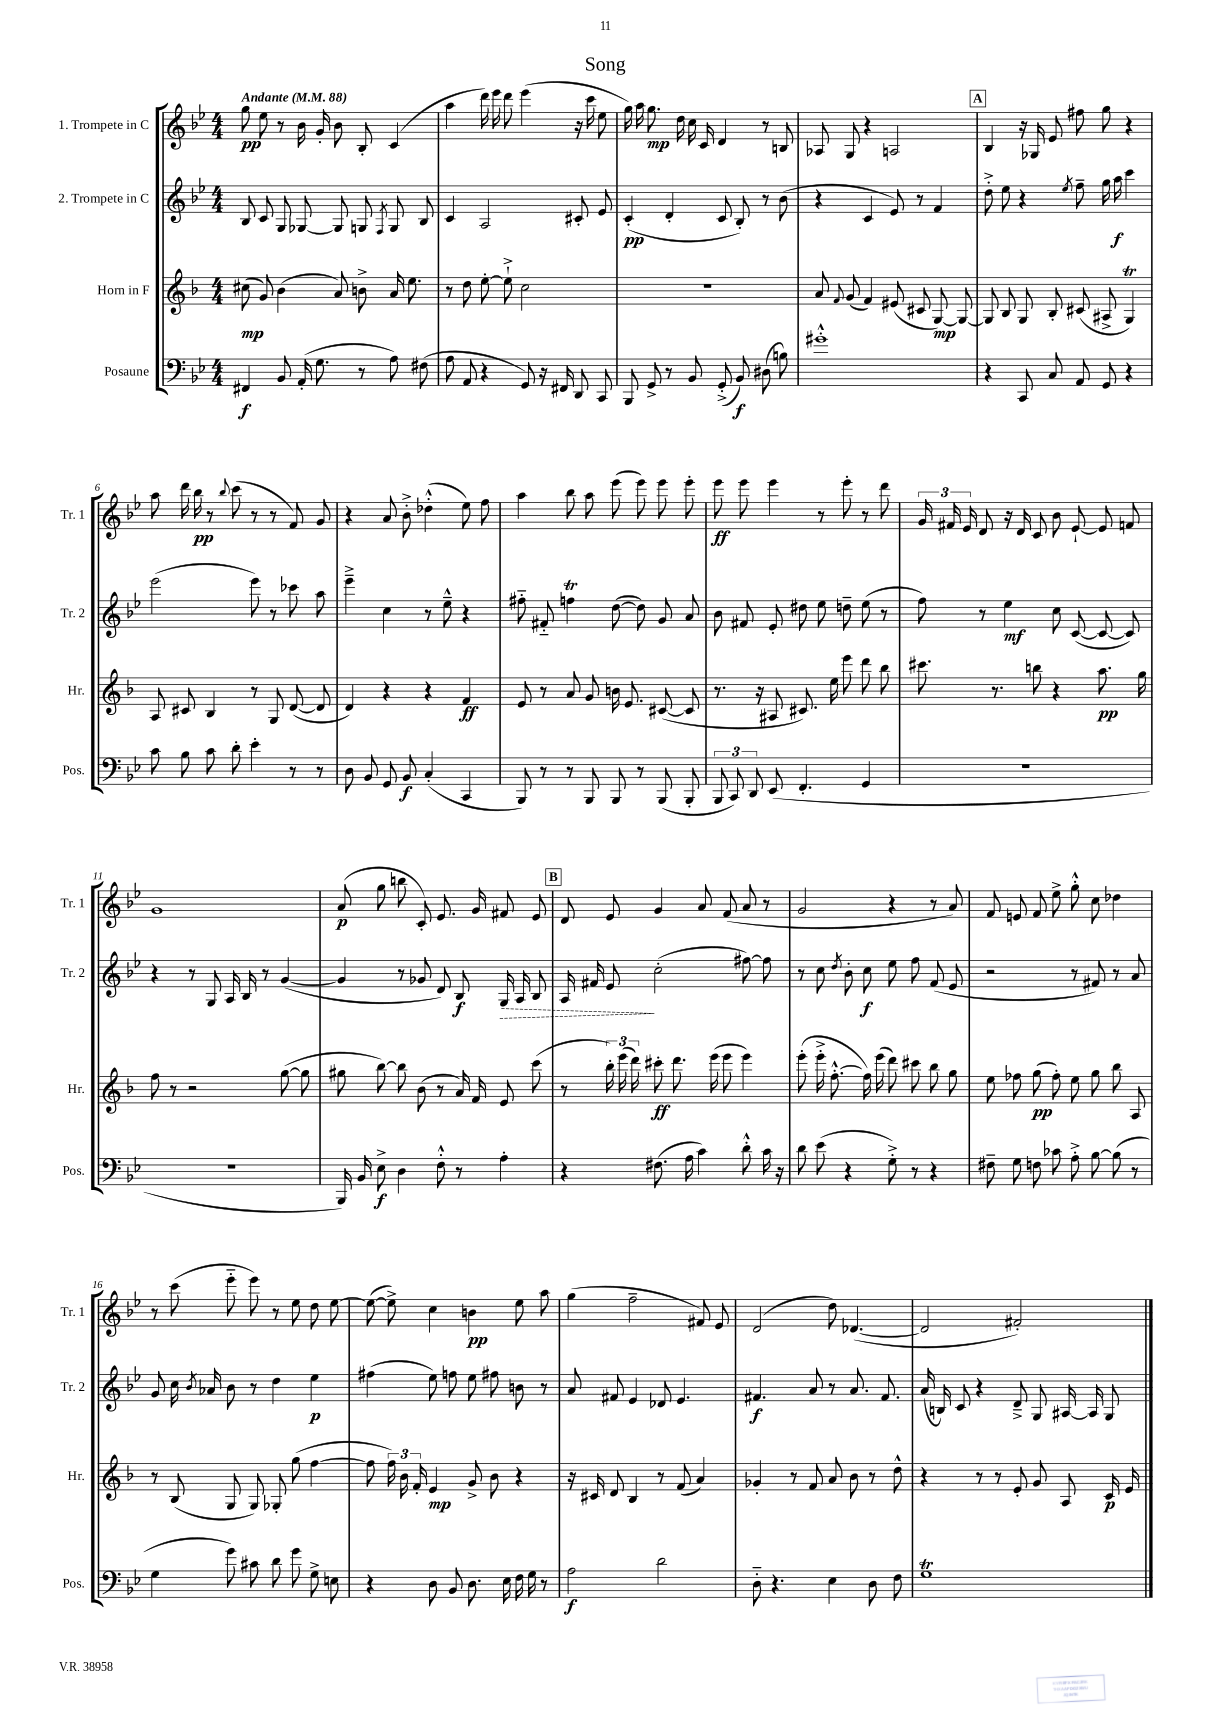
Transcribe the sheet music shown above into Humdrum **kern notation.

**kern	**dynam	**kern	**dynam	**kern	**dynam	**kern	**dynam
*part4	*part4	*part3	*part3	*part2	*part2	*part1	*part1
*staff4	*staff4	*staff3	*staff3	*staff2	*staff2	*staff1	*staff1
*I"Posaune	*	*I"Horn in F	*	*I"2. Trompete in C	*	*I"1. Trompete in C	*
*I'Pos.	*	*I'Hr.	*	*I'Tr. 2	*	*I'Tr. 1	*
*clefF4	*	*clefG2	*	*clefG2	*	*clefG2	*
*k[b-e-]	*	*k[b-]	*	*k[b-e-]	*	*k[b-e-]	*
*M4/4	*	*M4/4	*	*M4/4	*	*M4/4	*
*MM88	*	*MM88	*	*MM88	*	*MM88	*
=1	=1	=1	=1	=1	=1	=1	=1
!	!	!	!	!	!	!LO:TX:a:B:t=Andante	!
4FF#X/	f	(8cc#X\	mp	8B-/	.	8gg\	pp
.	.	8g/)	.	8c/	.	8ee-\	.
8BB-/	.	(4b-\	.	8G/	.	8r	.
(16AA'/	.	.	.	[8G-X/	.	16b-\	.
8.G\	.	.	.	.	.	16g'/	.
.	.	8a/)	.	8G-/]	.	8b-\	.
8r	.	8bn^\	.	8Gn/	.	8B-'/	.
.	.	.	.	8qF/	.	.	.
8A\)	.	16a/	.	8G/	.	(4c/	.
.	.	8.ee\	.	.	.	.	.
(8F#X\	.	.	.	8B-/	.	.	.
=2	=2	=2	=2	=2	=2	=2	=2
8A\	.	8r	.	4c/	.	4aa\	.
8AA/	.	8dd\	.	.	.	.	.
4r	.	[8ee'\	.	2A/	.	16ddd\)	.
.	.	.	.	.	.	16eee-\	.
.	.	8ee`^\]	.	.	.	8ddd\	.
8GG/)	.	2cc\	.	.	.	(4eee-\	.
16r	.	.	.	.	.	.	.
16FF#X/	.	.	.	.	.	.	.
8DD/	.	.	.	8c#X'/	.	16r	.
.	.	.	.	.	.	16ccc\	.
8CC/	.	.	.	8e-/	.	8ee-\	.
=3	=3	=3	=3	=3	=3	=3	=3
8BBB-/	.	1r	.	(4c'/	pp	16gg\)	.
.	.	.	.	.	.	16aa\	.
8GG^/	.	.	.	.	.	8.gg\	mp
8r	.	.	.	4d'/	.	.	.
.	.	.	.	.	.	16dd\	.
8BB-/	.	.	.	.	.	16cc\	.
.	.	.	.	.	.	16c/	.
(8GG'^/	.	.	.	8c/	.	4d/	.
8BB-/)	f	.	.	8B-'/)	.	.	.
(8D#X\	.	.	.	8r	.	8r	.
8Bn\)	.	.	.	(8b-\	.	8Bn/	.
=4	=4	=4	=4	=4	=4	=4	=4
1g#X'^^	.	8a/	.	4r	.	8A-X/	.
.	.	8qqf/	.	.	.	.	.
.	.	(8g/	.	.	.	8G/	.
.	.	4f/)	.	4c/	.	4r	.
.	.	(8e#X/	.	8e-/)	.	2An/	.
.	.	8c#X/	.	8r	.	.	.
.	.	[8G/)	mp	4f/	.	.	.
.	.	8G/_	.	.	.	.	.
!!LO:REH:place=s1:t=A
=5	=5	=5	=5	=5	=5	=5	=5
4r	.	8G/]	.	8dd'^\	.	4B-/	.
.	.	8B-/	.	8ee-\	.	.	.
8CC/	.	8G/	.	4r	.	16r	.
.	.	.	.	.	.	16G-X/	.
8C/	.	8B-'/	.	.	.	8e-/	.
.	.	.	.	8qee-/	.	.	.
8AA/	.	(8c#X/	.	8ff~\	.	8ff#X\	.
8GG/	.	8A#X^/	.	16gg\	.	8gg\	.
.	.	.	.	16aa\	f	.	.
4r	.	4GT/)	.	4ccc\	.	4r	.
!!LO:LB:g=z
=6	=6	=6	=6	=6	=6	=6	=6
8c\	.	8A/	.	(2eee-\	.	8aa\	.
8B-\	.	8c#X/	.	.	.	16ddd\	.
.	.	.	.	.	.	16bb-\	pp
8c\	.	4B-/	.	.	.	8r	.
.	.	.	.	.	.	8qqbb-/	.
8d'\	.	.	.	.	.	(8ccc\	.
4e-'\	.	8r	.	8eee-\)	.	8r	.
.	.	8G/	.	8r	.	8r	.
8r	.	([8d/	.	8ccc-X\	.	8f/)	.
8r	.	8d/]	.	8aa\	.	8g/	.
=7	=7	=7	=7	=7	=7	=7	=7
8D\	.	4d/)	.	4eee-~^\	.	4r	.
8BB-/	.	.	.	.	.	.	.
8GG/	.	4r	.	4cc\	.	8a/	.
8BB-/	f	.	.	.	.	8b-'^\	.
(4C'/	.	4r	.	8r	.	(4dd-X'^^\	.
.	.	.	.	8ee-~^^\	.	.	.
4CC/	.	4f/	ff	4r	.	8ee-\)	.
.	.	.	.	.	.	8ff\	.
=8	=8	=8	=8	=8	=8	=8	=8
8BBB-/)	.	8e/	.	8ff#X\	.	4aa\	.
8r	.	8r	.	8f#X/	.	.	.
8r	.	8a/	.	4ffnT\	.	8bb-\	.
8BBB-/	.	8g/	.	.	.	8aa\	.
8BBB-/	.	16bn\	.	([8dd\	.	(8eee-\	.
.	.	8.e/	.	.	.	.	.
8r	.	.	.	8dd\])	.	8eee-\)	.
(8BBB-/	.	([8c#X/	.	8g/	.	8eee-\	.
8BBB-'/	.	8c#/]	.	8a/	.	8eee-'\	.
=9	=9	=9	=9	=9	=9	=9	=9
12BBB-/	.	8.r	.	8b-\	.	8eee-\	ff
12CC/)	.	.	.	.	.	.	.
.	.	.	.	8f#X/	.	8eee-\	.
12DD/	.	.	.	.	.	.	.
.	.	16r	.	.	.	.	.
(8EE-/	.	8A#X/	.	8e-'/	.	4eee-\	.
4.FF'/	.	8.c#X/)	.	8dd#X\	.	.	.
.	.	.	.	8ee-\	.	8r	.
.	.	16ee\	.	.	.	.	.
.	.	8eee\	.	8ddn~\	.	8eee-'\	.
4GG/	.	8ddd\	.	(8ee-\	.	8r	.
.	.	8bb-\	.	8r	.	8ddd\	.
=10	=10	=10	=10	=10	=10	=10	=10
1r	.	8.ccc#X\	.	8ff\)	.	24g/	.
.	.	.	.	.	.	24f#X/	.
.	.	.	.	.	.	24e-/	.
.	.	.	.	8r	.	8d/	.
.	.	8.r	.	.	.	.	.
.	.	.	.	4ee-\	mf	16r	.
.	.	.	.	.	.	16d/	.
.	.	8bbn\	.	.	.	8c/	.
.	.	4r	.	8cc\	.	8b-\	.
.	.	.	.	([8c/	.	[8e-`/	.
.	.	8.aa\	pp	8c/_	.	8e-/]	.
.	.	.	.	8c/])	.	8fn/	.
.	.	16gg\	.	.	.	.	.
!!LO:LB:g=z
=11	=11	=11	=11	=11	=11	=11	=11
1r	.	8ff\	.	4r	.	1g	.
.	.	8r	.	.	.	.	.
.	.	2r	.	8r	.	.	.
.	.	.	.	8G/	.	.	.
.	.	.	.	16A/	.	.	.
.	.	.	.	16B-/	.	.	.
.	.	.	.	8r	.	.	.
.	.	([8gg\	.	([4g/	.	.	.
.	.	8gg\]	.	.	.	.	.
=12	=12	=12	=12	=12	=12	=12	=12
16BBB-/)	.	8gg#X\	.	4g/]	.	(8a/	p
16BB-/	.	.	.	.	.	.	.
8E-^\	f	[8bb-\)	.	.	.	8gg\	.
4D\	.	8bb-\]	.	8r	.	8bbn\	.
.	.	(8b-\	.	8g-X/	.	8c'/)	.
8F'^^\	.	8r	.	8d/)	.	8.e-/	.
8r	.	16a/)	.	8B-/	f	.	.
.	.	16f/	.	.	.	16g/	.
!	!	!	!	!	!LO:HP:b	!	!
4A'\	.	8e/	.	16G/	>	8f#X/	.
.	.	.	.	16A/	.	.	.
.	.	(8ccc\	.	8B-/	.	8e-/	.
!!LO:REH:place=s1:t=B
=13	=13	=13	=13	=13	=13	=13	=13
4r	.	8r	.	16A/	.	8d/	.
.	.	.	.	16f#X/	.	.	.
.	.	24bb-'\)	.	8e-/	.	8e-/	.
.	.	(24eee\	.	.	.	.	.
.	.	24ddd\)	.	.	.	.	.
(8.F#X\	.	8ccc#X'\	ff	(2cc'\	]	4g/	.
.	.	8.ddd\	.	.	.	.	.
16A\	.	.	.	.	.	.	.
4c\)	.	.	.	.	.	8a/	.
.	.	(16eee\	.	.	.	.	.
.	.	8eee\	.	.	.	(8f/	.
8d'^^\	.	4eee\)	.	[8ff#X\)	.	8a/	.
16c\	.	.	.	8ff#\]	.	8r	.
16r	.	.	.	.	.	.	.
=14	=14	=14	=14	=14	=14	=14	=14
8d\	.	(8eee'\	.	8r	.	2g/	.
(8e-\	.	16eee'^\	.	8cc\	.	.	.
.	.	[8.ff'^^\	.	.	.	.	.
.	.	.	.	8qdd/	.	.	.
4r	.	.	.	8b-'\	.	.	.
.	.	16ff\])	.	8cc\	f	.	.
.	.	(16eee\	.	.	.	.	.
8G'^\)	.	8ddd\)	.	8ee-\	.	4r	.
8r	.	8ccc#X\	.	8ff\	.	.	.
4r	.	8bb-\	.	(8f/	.	8r	.
.	.	8gg\	.	8e-/	.	8a/)	.
=15	=15	=15	=15	=15	=15	=15	=15
8F#X~\	.	8ee\	.	2r	.	8f/	.
8G\	.	8ff-X\	.	.	.	8en/	.
8Fn\	.	(8gg\	pp	.	.	8f/	.
8c-X\	.	8ff-'\)	.	.	.	8ee-^\	.
8A'^\	.	8ee\	.	8r	.	8gg'^^\	.
[8B-\	.	8gg\	.	8f#X/)	.	8cc\	.
(8B-\]	.	8bb-\	.	8r	.	4dd-X\	.
8r	.	8A/	.	8a/	.	.	.
!!LO:LB:g=z
=16	=16	=16	=16	=16	=16	=16	=16
4G\	.	8r	.	8g/	.	8r	.
.	.	(8B-/	.	16cc\	.	(8ccc\	.
.	.	.	.	8qb-/	.	.	.
.	.	.	.	16a-X/	.	.	.
8g\)	.	8G/	.	8b-\	.	8eee-\	.
8c#X\	.	8G/)	.	8r	.	8eee-\)	.
8d\	.	8G-X'/	.	4dd\	.	8r	.
8g\	.	(8gg\	.	.	.	8ee-\	.
8G^\	.	[4ff\	.	4ee-\	p	8dd\	.
8En\	.	.	.	.	.	[8ee-\	.
=17	=17	=17	=17	=17	=17	=17	=17
4r	.	8ff\]	.	(4ff#X\	.	(8ee-\_	.
.	.	24ff\)	.	.	.	8ee-^\])	.
.	.	24b-\	.	.	.	.	.
.	.	24f'/	.	.	.	.	.
8D\	.	4e/	mp	8ee-\)	.	4cc\	.
8BB-/	.	.	.	8ffn\	.	.	.
8.D\	.	8g^/	.	8ee-\	.	4bn\	pp
.	.	8b-\	.	8ff#X\	.	.	.
16E-\	.	.	.	.	.	.	.
16F\	.	4r	.	8bn\	.	8ee-\	.
16G\	.	.	.	.	.	.	.
8r	.	.	.	8r	.	8aa\	.
=18	=18	=18	=18	=18	=18	=18	=18
2A\	f	16r	.	8a/	.	(4gg\	.
.	.	16c#X/	.	.	.	.	.
.	.	8d/	.	8f#X/	.	.	.
.	.	4B-/	.	4e-/	.	2ff~\	.
2d\	.	8r	.	8d-X/	.	.	.
.	.	(8f/	.	4.e-/	.	.	.
.	.	4a/)	.	.	.	8f#X/)	.
.	.	.	.	.	.	8e-/	.
=19	=19	=19	=19	=19	=19	=19	=19
8D\	.	4g-X'/	.	4.f#X/	f	(2d/	.
4.r	.	.	.	.	.	.	.
.	.	8r	.	.	.	.	.
.	.	8f/	.	8a/	.	.	.
4E-\	.	8a/	.	8r	.	8dd\)	.
.	.	8b-\	.	8.a/	.	([4.d-X/	.
8D\	.	8r	.	.	.	.	.
.	.	.	.	8.f#/	.	.	.
8F\	.	8dd^^\	.	.	.	.	.
=20	=20	=20	=20	=20	=20	=20	=20
1GT	.	4r	.	(16a/	.	2d-/]	.
.	.	.	.	16Bn/)	.	.	.
.	.	.	.	8c/	.	.	.
.	.	8r	.	4r	.	.	.
.	.	8r	.	.	.	.	.
.	.	8e'/	.	8d~^/	.	2f#X'/)	.
.	.	8g/	.	8G/	.	.	.
.	.	8A/	.	[16A#X/	.	.	.
.	.	.	.	16A#/]	.	.	.
.	.	16c/	p	8G/	.	.	.
.	.	16e/	.	.	.	.	.
==	==	==	==	==	==	==	==
*-	*-	*-	*-	*-	*-	*-	*-
